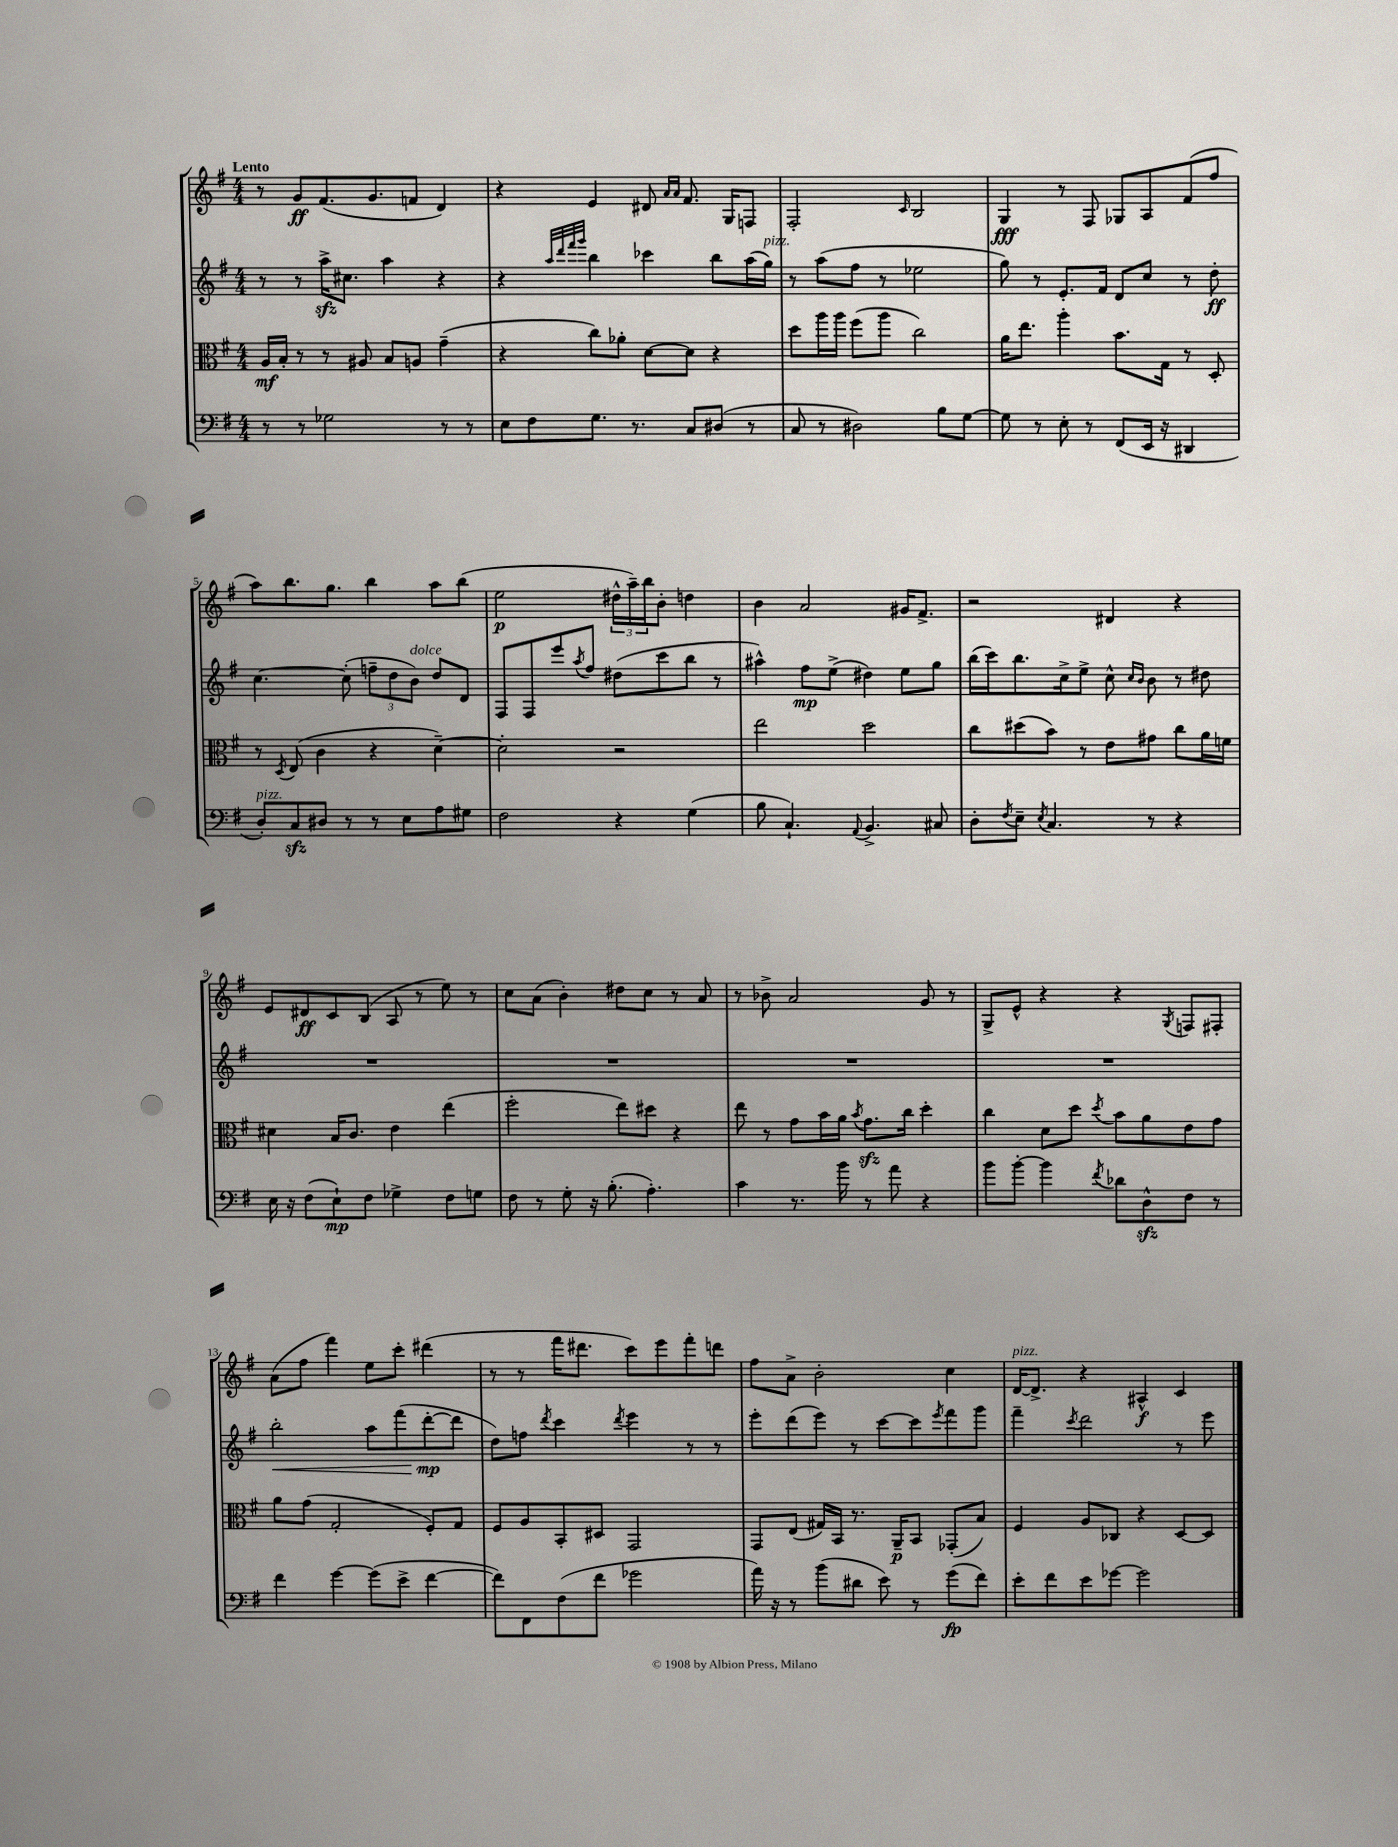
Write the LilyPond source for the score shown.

<<
\new StaffGroup <<
\new Staff = "s0" {
    \clef treble \key g \major \numericTimeSignature \time 4/4 \tempo "Lento"
    r8 g'8\ff fis'8.( g'8. f'8 d'4) |
    r4 e'4 dis'8 \grace { a'16 a'16 } fis'8. g16 f8 |
    fis2-. \grace { c'16 } b2 |
    g4\fff r8 fis8 ges8 a8 fis'8( fis''8 |
    a''8) b''8. g''8. b''4 a''8 b''8( |
    e''2\p \tuplet 3/2 { dis''16-^ a''16--) b''16 } b'8-. d''4 |
    b'4 a'2 gis'16 fis'8.-> |
    r2 dis'4 r4 |
    e'8 dis'8\ff c'8 b8( a8 r8 e''8) r8 |
    c''8 a'8( b'4-.) dis''8 c''8 r8 a'8 |
    r8 bes'8-> a'2 g'8 r8 |
    g8-> e'8-^ r4 r4 \acciaccatura { g8 } f8 fis8-. |
    a'8( fis''8 fis'''4) e''8 c'''8-. dis'''4( |
    r8 r8 fis'''16 dis'''8. c'''8) e'''8 fis'''8-. d'''8 |
    fis''8 a'8-> b'2-. c''4 |
    d'16~^\markup { \italic "pizz." } d'8.-> r4 ais4-^\f c'4 \bar "|." |
}
\new Staff = "s1" {
    \clef treble \key g \major \numericTimeSignature \time 4/4
    r8 r8 a''16->\sfz cis''8. a''4 r4 |
    r4 \grace { a''32 d'''32 fis'''32 g'''32 } b''4 ces'''4 b''8 a''16( g''16^\markup { \italic "pizz." }) |
    r8 a''8( fis''8 r8 ees''2 |
    g''8) r8 e'8.-. fis'16 d'8 c''8 r8 d''8-.\ff |
    c''4.~ c''8-.( \tuplet 3/2 { f''8-- d''8 b'8^\markup { \italic "dolce" }) } d''8 d'8 |
    fis8 fis8 e'''8 \acciaccatura { a''8 } fis''8 dis''8( c'''8 b''8 r8 |
    ais''4-^) fis''8\mp e''8->( dis''4) e''8 g''8 |
    b''16( c'''16) b''8. c''16-> e''8-> c''8-^ \grace { c''16 b'16 } b'8 r8 dis''8 |
    R1 |
    R1 |
    R1 |
    R1 |
    b''2-.\< a''8 fis'''8( d'''8~-.\mp\! d'''8 |
    d''8) f''8 \acciaccatura { d'''8 } c'''4 \acciaccatura { d'''8 } e'''4 r8 r8 |
    e'''8-. d'''8( e'''8) r8 c'''8~ c'''8 \acciaccatura { e'''8 } fis'''8 g'''8 |
    fis'''4-- \acciaccatura { c'''8 } d'''2 r8 e'''8 \bar "|." |
}
\new Staff = "s2" {
    \clef alto \key g \major \numericTimeSignature \time 4/4
    a16\mf b16-. r8 r8 ais8 b8 a8 g'4--( |
    r4 c''8) aes'8-. d'8~ d'8 r4 |
    d''8 a''16 a''16 fis''8( a''8 c''2) |
    a'16 e''8. a''4-. b'8. g16 r8 d8-. |
    r8 \acciaccatura { d8 } e8( c'4 r4 d'4~--) |
    d'2-. r2 |
    e''2 d''2 |
    c''8 dis''8( b'8) r8 e'8 gis'8 c''8 a'16 f'16 |
    dis'4 b16 c'8. e'4 e''4( |
    fis''2-. e''8) dis''8 r4 |
    e''8 r8 g'8 b'16 a'16 \acciaccatura { b'8 } g'8.\sfz c''16 d''4-. |
    c''4 d'8 d''8 \acciaccatura { d''8 } b'8 a'8 e'8 g'8 |
    a'8 g'8( g2-. fis8-.) g8 |
    fis8 a8 b,8-. dis8 g,2 |
    g,8 e8( gis16) b,16 r8. a,16--\p b,8 ges,8-.( b8) |
    fis4 a8 ces8 r4 d8~ d8 \bar "|." |
}
\new Staff = "s3" {
    \clef bass \key g \major \numericTimeSignature \time 4/4
    r8 r8 ges2 r8 r8 |
    e8 fis8 g8. r8. c8 dis8( r8 |
    c8 r8 dis2) b8 g8~ |
    g8 r8 e8-. r8 fis,8( e,16 r16 dis,4 |
    d8-.^\markup { \italic "pizz." }) c8\sfz dis8 r8 r8 e8 a8 gis8 |
    fis2 r4 g4( |
    b8 c4.-!) \appoggiatura { a,8 } b,4.-> cis8 |
    d8-. \acciaccatura { fis8 } e8-- \acciaccatura { e8 } c4. r8 r4 |
    e16 r16 fis8( e8-!\mp) fis8 ges4-> fis8 g8 |
    fis8 r8 g8-. r16 b8.-.( a4.-.) |
    c'4 r8. b'16 r8 a'8 r4 |
    b'8 b'8~-. b'4 \acciaccatura { fis'8 } des'8 d8-^\sfz fis8 r8 |
    fis'4 g'4~ g'8( e'8-> fis'4~ |
    fis'8) fis,8 fis8( fis'8 ges'2 |
    a'16) r16 r8 b'8( dis'8 e'8) r8 g'8\fp( fis'8) |
    e'8-. fis'8 e'8 ges'8~ ges'2 \bar "|." |
}
>>
>>
